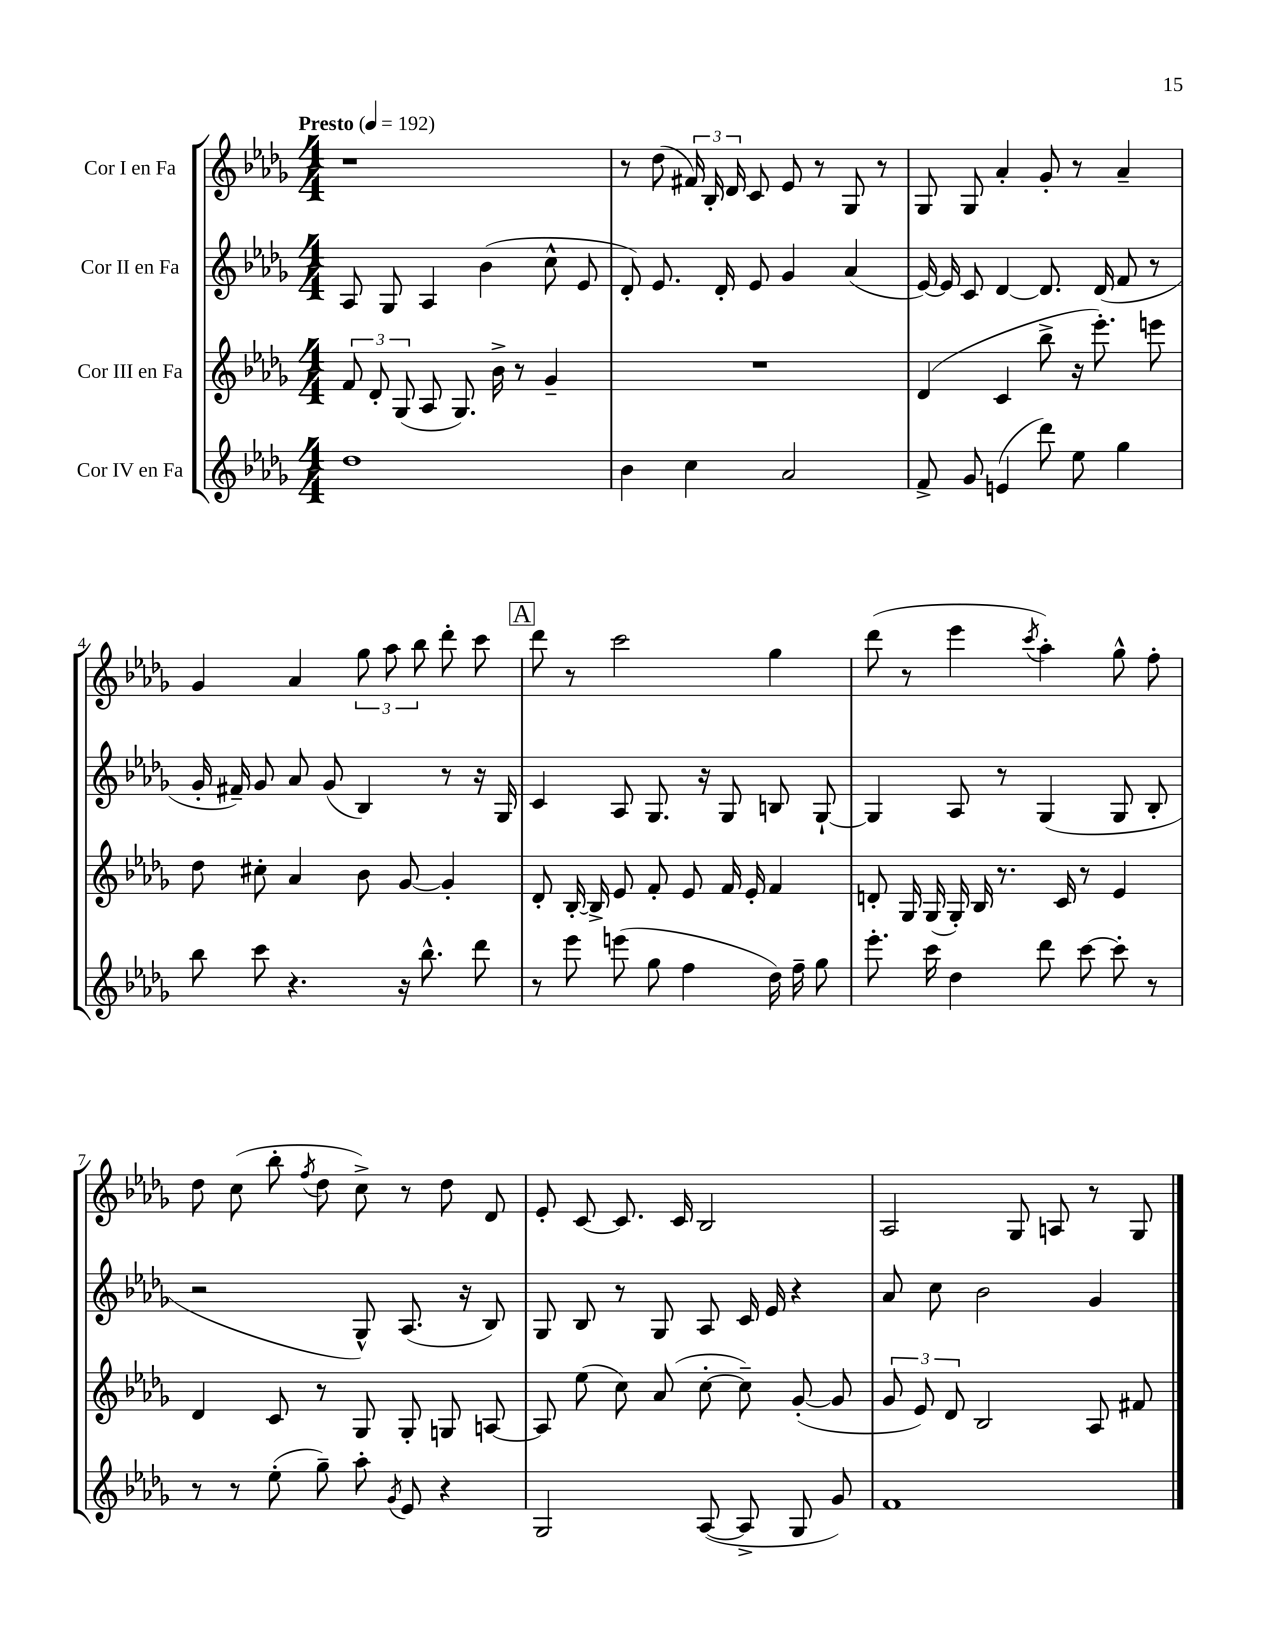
<<
\new StaffGroup <<
\new Staff = "s0" \with { instrumentName = "Cor I en Fa" } {
    \clef treble \key des \major \numericTimeSignature \time 4/4 \tempo "Presto" 4 = 192
    \autoBeamOff r1 |
    r8 des''8( \tuplet 3/2 { fis'16) bes16-. des'16 } c'8 ees'8 r8 ges8 r8 |
    ges8 ges8 aes'4-. ges'8-. r8 aes'4-- |
    ges'4 aes'4 \tuplet 3/2 { ges''8 aes''8 bes''8 } des'''8-. c'''8 |
    \mark \markup { \box "A" } des'''8 r8 c'''2 ges''4 |
    des'''8( r8 ees'''4 \acciaccatura { c'''8 } aes''4-.) ges''8-^ f''8-. |
    des''8 c''8( bes''8-. \acciaccatura { f''8 } des''8 c''8->) r8 des''8 des'8 |
    ees'8-. c'8~ c'8. c'16 bes2 |
    aes2 ges8 a8 r8 ges8 \bar "|." |
}
\new Staff = "s1" \with { instrumentName = "Cor II en Fa" } {
    \clef treble \key des \major \numericTimeSignature \time 4/4
    \autoBeamOff aes8 ges8 aes4 bes'4( c''8-^ ees'8 |
    des'8-.) ees'8. des'16-. ees'8 ges'4 aes'4( |
    ees'16~) ees'16 c'8 des'4~ des'8. des'16( f'8 r8 |
    ges'16-. fis'16--) ges'8 aes'8 ges'8( bes4) r8 r16 ges16 |
    \mark \markup { \box "A" } c'4 aes8 ges8. r16 ges8 b8 ges8~-! |
    ges4 aes8 r8 ges4( ges8 bes8-. |
    r2 ges8-^) aes8.( r16 bes8) |
    ges8 bes8 r8 ges8 aes8 c'16 ees'16 r4 |
    aes'8 c''8 bes'2 ges'4 \bar "|." |
}
\new Staff = "s2" \with { instrumentName = "Cor III en Fa" } {
    \clef treble \key des \major \numericTimeSignature \time 4/4
    \autoBeamOff \tuplet 3/2 { f'8 des'8-. ges8( } aes8 ges8.) bes'16-> r8 ges'4-- |
    R1 |
    des'4( c'4 bes''8-> r16 ees'''8.-.) e'''8 |
    des''8 cis''8-. aes'4 bes'8 ges'8~ ges'4-. |
    \mark \markup { \box "A" } des'8-. bes16~-. bes16-> ees'8 f'8-. ees'8 f'16 ees'16-. f'4 |
    d'8-. ges16 ges16( ges16-.) bes16 r8. c'16 r8 ees'4 |
    des'4 c'8 r8 ges8 ges8-. g8 a8~ |
    a8 ees''8( c''8) aes'8( c''8~-. c''8--) ges'8~-.( ges'8 |
    \tuplet 3/2 { ges'8 ees'8) des'8 } bes2 aes8 fis'8 \bar "|." |
}
\new Staff = "s3" \with { instrumentName = "Cor IV en Fa" } {
    \clef treble \key des \major \numericTimeSignature \time 4/4
    \autoBeamOff des''1 |
    bes'4 c''4 aes'2 |
    f'8-> ges'8 e'4( des'''8) ees''8 ges''4 |
    bes''8 c'''8 r4. r16 bes''8.-^ des'''8 |
    \mark \markup { \box "A" } r8 ees'''8 e'''8( ges''8 f''4 des''16) f''16-- ges''8 |
    ees'''8.-. c'''16 des''4 des'''8 c'''8~ c'''8-. r8 |
    r8 r8 ees''8-.( ges''8--) aes''8-. \acciaccatura { ges'8 } ees'8 r4 |
    ges2 aes8~( aes8-> ges8 ges'8) |
    f'1 \bar "|." |
}
>>
>>
